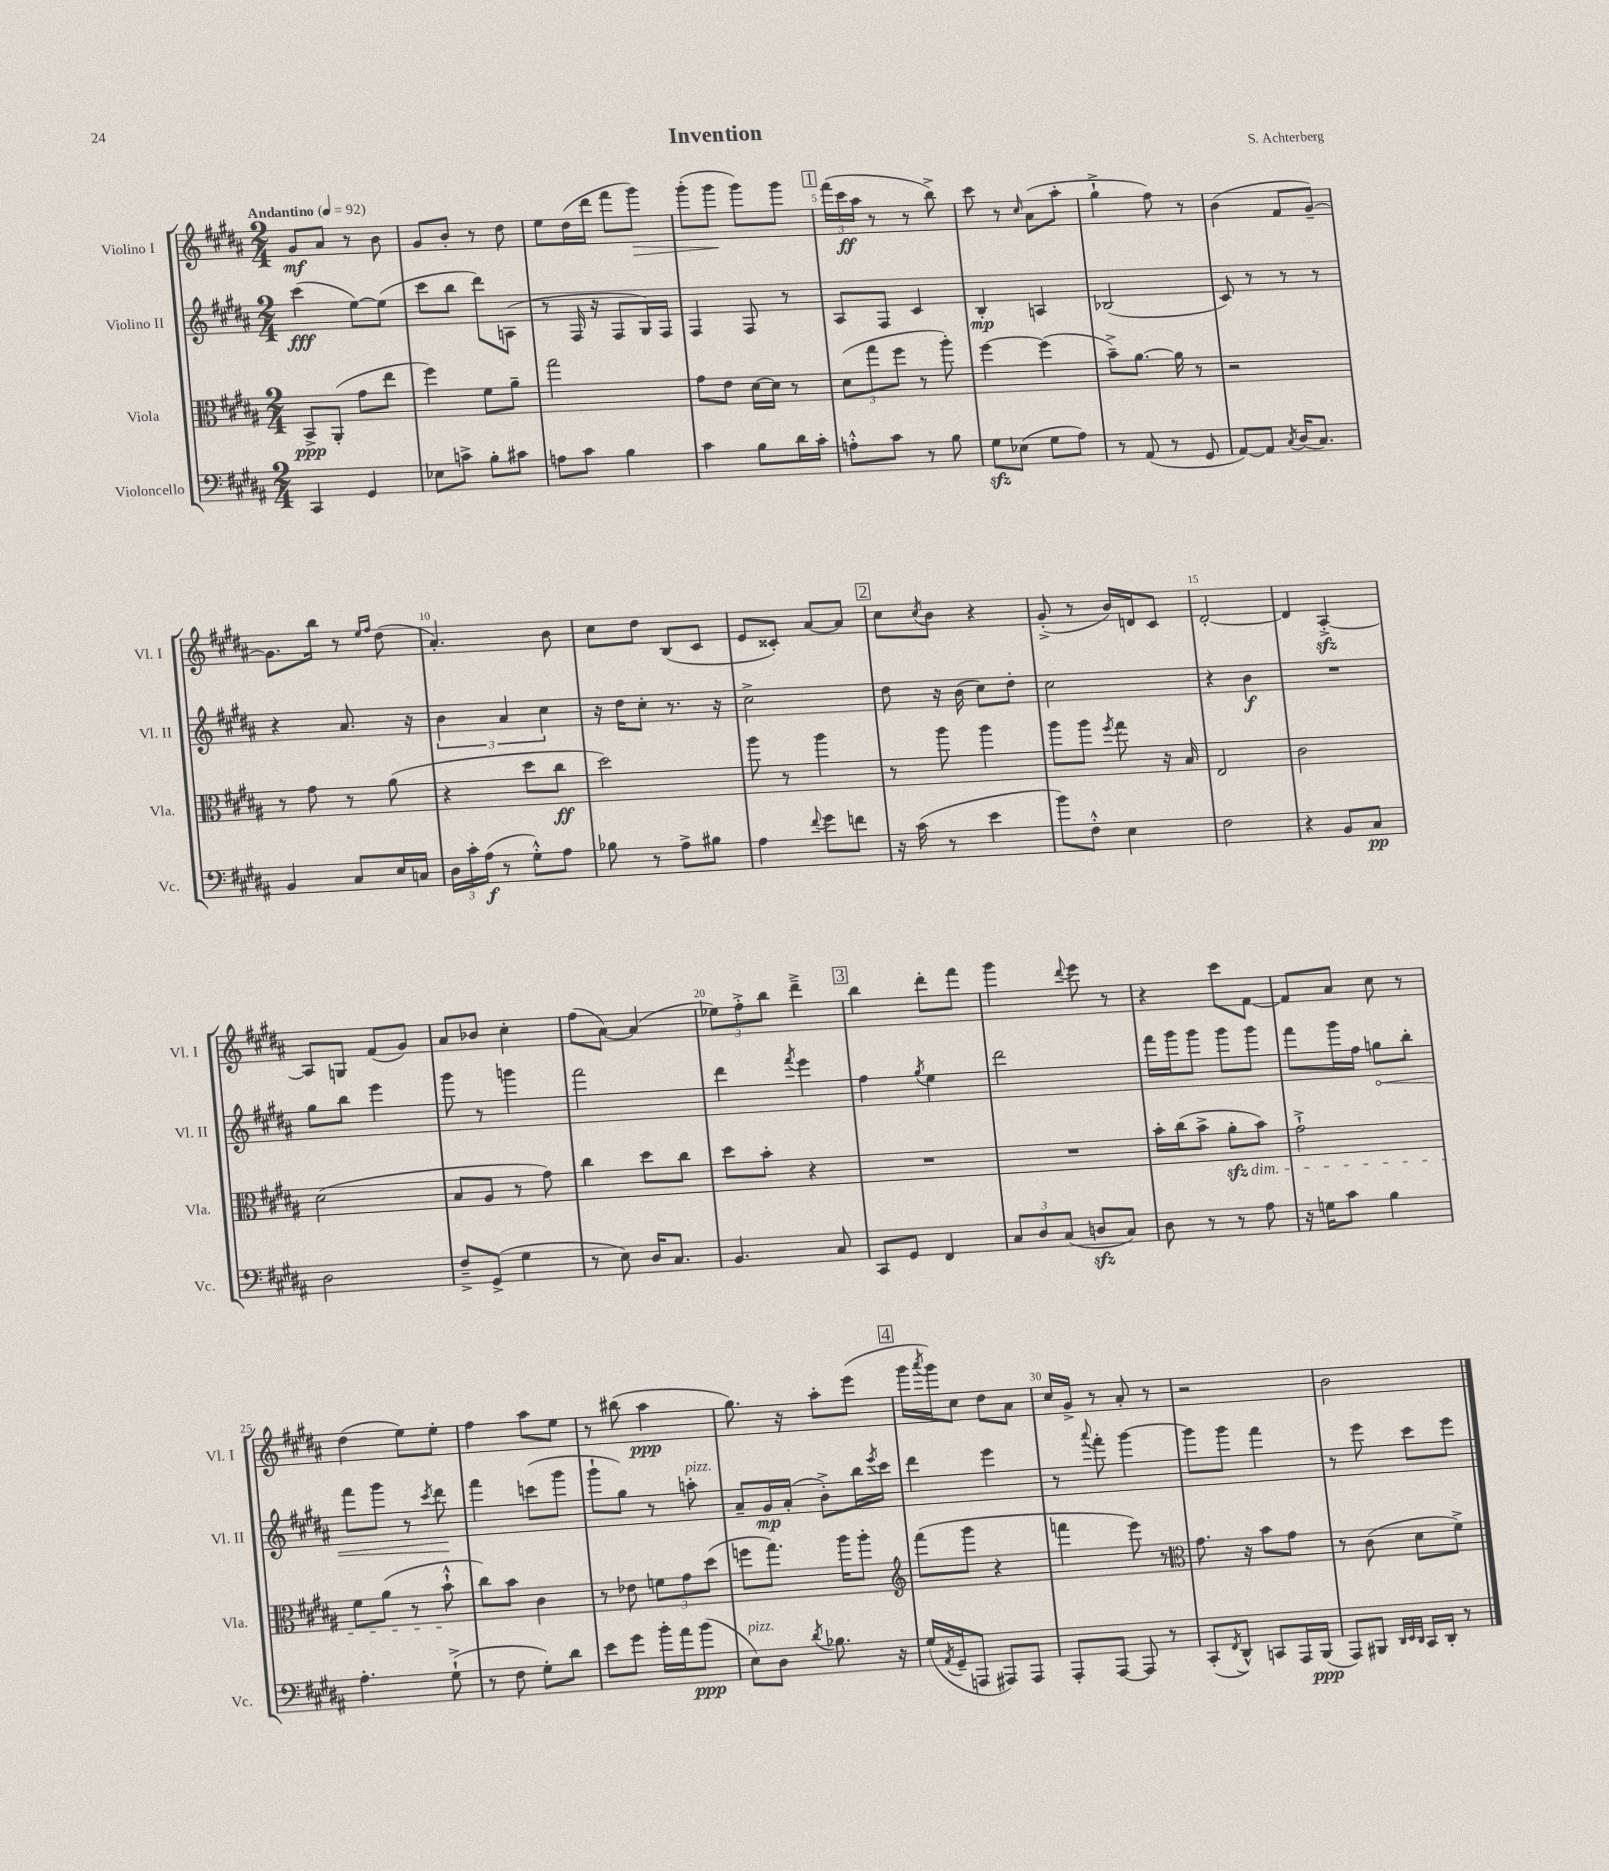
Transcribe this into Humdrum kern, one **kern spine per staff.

**kern	**dynam	**kern	**dynam	**kern	**dynam	**kern	**dynam
*part4	*part4	*part3	*part3	*part2	*part2	*part1	*part1
*staff4	*staff4	*staff3	*staff3	*staff2	*staff2	*staff1	*staff1
*I"Violoncello	*	*I"Viola	*	*I"Violino II	*	*I"Violino I	*
*I'Vc.	*	*I'Vla.	*	*I'Vl. II	*	*I'Vl. I	*
*clefF4	*	*clefC3	*	*clefG2	*	*clefG2	*
*k[f#c#g#d#a#]	*	*k[f#c#g#d#a#]	*	*k[f#c#g#d#a#]	*	*k[f#c#g#d#a#]	*
*M2/4	*	*M2/4	*	*M2/4	*	*M2/4	*
*MM92	*	*MM92	*	*MM92	*	*MM92	*
=1	=1	=1	=1	=1	=1	=1	=1
!	!	!	!	!	!	!LO:TX:a:B:t=Andantino	!
4CC#/	.	8BB^/L	ppp	(4ccc#\	fff	8g#/L	mf
.	.	(8AA#'/J	.	.	.	8a#/J	.
4GG#/	.	8g#\L	.	[8ee\L)	.	8r	.
.	.	8ee\J	.	(8ee\J]	.	8b\	.
=2	=2	=2	=2	=2	=2	=2	=2
8E-X\L	.	4ff#\)	.	8ccc#\L	.	8g#/L	.
8cn^\J	.	.	.	8bb\J	.	8b'/J	.
8B'\L	.	8f#\L	.	8ddd#\L)	.	8r	.
8c#X\J	.	8a#~\J	.	(8An\J	.	8dd#\	.
=3	=3	=3	=3	=3	=3	=3	=3
8An\L	.	2gg#\	.	8r	.	8ee\L	.
8c#\J	.	.	.	16F#/	.	(16dd#\L	.
.	.	.	.	16r	.	16ddd#\JJ	.
4B\	.	.	.	8F#/L	.	8fff#\L	.
!	!	!	!	!	!	!	!LO:HP:b
.	.	.	.	16G#/L)	.	8ggg#\J)	>
.	.	.	.	16F#/JJ	.	.	.
=4	=4	=4	=4	=4	=4	=4	=4
4c#\	.	8g#\L	.	4F#/	.	(8ggg#'\L	.
.	.	8e\J	.	.	.	8ggg#\J	.
8B\L	.	[16d#\LL	.	8F#/	.	8ggg#\L)	]
.	.	16d#\JJ]	.	.	.	.	.
16d#\L	.	8r	.	8r	.	8ggg#\J	.
16c#'\JJ	.	.	.	.	.	.	.
!!LO:REH:place=s1:t=1
=5	=5	=5	=5	=5	=5	=5	=5
8An'^^\L	.	(12d#\L	.	8A#/L	.	(24fff#\LL	.
.	.	.	.	.	.	24ccc#\	ff
.	.	12gg#\	.	.	.	24aa#\JJ	.
8c#\J	.	.	.	8F#/J	.	8r	.
.	.	12ff#\J	.	.	.	.	.
8r	.	8r	.	4c#/	.	8r	.
8B\	.	8aa#'\)	.	.	.	8bb^\)	.
=6	=6	=6	=6	=6	=6	=6	=6
8G#zz\L	.	[4ff#\	.	4B'/	mp	8ccc#\	.
(8E-X\J	.	.	.	.	.	8r	.
.	.	.	.	.	.	16qqcc#/	.
8G#\L	.	(4ff#\]	.	4An/	.	(8a#\L	.
8A#\J)	.	.	.	.	.	8aa#'\J	.
=7	=7	=7	=7	=7	=7	=7	=7
8r	.	8b~^\L)	.	(2B-X/	.	4gg#`^\	.
(8AA#/	.	[8.a#\J	.	.	.	.	.
8r	.	.	.	.	.	8ff#\)	.
.	.	16a#\]	.	.	.	.	.
8GG#/	.	8r	.	.	.	8r	.
=8	=8	=8	=8	=8	=8	=8	=8
[8AA#/L)	.	2r	.	8c#/)	.	(4b\	.
8AA#/J]	.	.	.	8r	.	.	.
8qC#/	.	.	.	.	.	.	.
(16D#/KL	.	.	.	8r	.	8f#/L	.
8.C#/J)	.	.	.	.	.	.	.
.	.	.	.	8r	.	[8g#~/J)	.
!!LO:LB:g=z
=9	=9	=9	=9	=9	=9	=9	=9
4BB/	.	8r	.	4r	.	8.g#\L]	.
.	.	8g#\	.	.	.	.	.
.	.	.	.	.	.	16bb\Jk	.
8C#/L	.	8r	.	8.a#/	.	8r	.
.	.	.	.	.	.	16qqee/LL	.
.	.	.	.	.	.	16qqff#/JJ	.
16E/L	.	(8a#\	.	.	.	(8dd#\	.
16Cn/JJ	.	.	.	16r	.	.	.
=10	=10	=10	=10	=10	=10	=10	=10
24D#\LL	.	4r	.	6b\	.	4.a#'/)	.
24c#'\	.	.	.	.	.	.	.
(24A#\JJ	f	.	.	.	.	.	.
8r	.	.	.	.	.	.	.
.	.	.	.	6a#/	.	.	.
8G#'^^\L)	.	8dd#\L	.	.	.	.	.
.	.	.	.	6cc#\	.	.	.
8A#\J	.	8cc#\J	ff	.	.	8b\	.
=11	=11	=11	=11	=11	=11	=11	=11
8B-X\	.	2dd#\)	.	16r	.	8cc#\L	.
.	.	.	.	16dd#\KL	.	.	.
8r	.	.	.	8cc#'\J	.	8dd#\J	.
8A#^\L	.	.	.	8.r	.	(8B/L	.
8B#X\J	.	.	.	.	.	8c#/J	.
.	.	.	.	16r	.	.	.
=12	=12	=12	=12	=12	=12	=12	=12
4A#\	.	8aa#\	.	2cc#^\	.	8e/L	.
.	.	8r	.	.	.	8c##X'/J)	.
8qqf#/	.	.	.	.	.	.	.
8g#\L	.	4aa#\	.	.	.	[8a#/L	.
8fn\J	.	.	.	.	.	8a#/J]	.
!!LO:REH:place=s1:t=2
=13	=13	=13	=13	=13	=13	=13	=13
16r	.	8r	.	8dd#\	.	8cc#\L	.
(16c#\	.	.	.	.	.	.	.
.	.	.	.	.	.	8qcc#/	.
8r	.	8aa#\	.	16r	.	8b\J	.
.	.	.	.	(16b\	.	.	.
4e\	.	4aa#\	.	8cc#\L)	.	4r	.
.	.	.	.	8dd#'\J	.	.	.
=14	=14	=14	=14	=14	=14	=14	=14
8b\L)	.	8aa#\L	.	2cc#\	.	(8g#'^/	.
8F#'^^\J	.	8aa#\J	.	.	.	8r	.
.	.	8qff#/	.	.	.	.	.
4E\	.	8gg#\	.	.	.	16b/LL)	.
.	.	.	.	.	.	16dn/J	.
.	.	16r	.	.	.	8c#/J	.
.	.	16B/	.	.	.	.	.
=15	=15	=15	=15	=15	=15	=15	=15
2F#\	.	2E/	.	4r	.	[2d#'/	.
.	.	.	.	4b\	f	.	.
=16	=16	=16	=16	=16	=16	=16	=16
4r	.	2c#\	.	2r	.	4d#/]	.
8BB/L	.	.	.	.	.	[4A#zz'^/	.
8C#/J	pp	.	.	.	.	.	.
!!LO:LB:g=z
=17	=17	=17	=17	=17	=17	=17	=17
2D#\	.	(2d#\	.	8gg#\L	.	8A#/L]	.
.	.	.	.	8bb\J	.	8Gn/J	.
.	.	.	.	4eee\	.	(8f#/L	.
.	.	.	.	.	.	8g#/J)	.
=18	=18	=18	=18	=18	=18	=18	=18
8F#~^/L	.	8B/L	.	8ggg#\	.	8a#/L	.
(8GG#^/J	.	8A#/J	.	8r	.	8b-X/J	.
4G#\	.	8r	.	4gggn\	.	4cc#'\	.
.	.	8g#\)	.	.	.	.	.
=19	=19	=19	=19	=19	=19	=19	=19
8r	.	4cc#\	.	2fff#\	.	(8ff#\L	.
8E\)	.	.	.	.	.	[8a#\J)	.
16D#/KL	.	8dd#\L	.	.	.	(4a#/]	.
8.C#/J	.	.	.	.	.	.	.
.	.	8cc#\J	.	.	.	.	.
=20	=20	=20	=20	=20	=20	=20	=20
4.BB/	.	8dd#\L	.	4ddd#\	.	12ee-X\L)	.
.	.	.	.	.	.	12ff#'^\	.
.	.	8b'\J	.	.	.	.	.
.	.	.	.	.	.	12bb\J	.
.	.	.	.	8qfff#/	.	.	.
.	.	4r	.	4eee\	.	4ddd#~^\	.
8C#/	.	.	.	.	.	.	.
!!LO:REH:place=s1:t=3
=21	=21	=21	=21	=21	=21	=21	=21
8CC#/L	.	2r	.	4ff#\	.	4bb\	.
8GG#/J	.	.	.	.	.	.	.
.	.	.	.	8qgg#/	.	.	.
4FF#/	.	.	.	4ee\	.	8ddd#'\L	.
.	.	.	.	.	.	8fff#\J	.
=22	=22	=22	=22	=22	=22	=22	=22
12C#/L	.	2r	.	2ddd#\	.	4ggg#\	.
12D#/	.	.	.	.	.	.	.
(12C#/J	.	.	.	.	.	.	.
.	.	.	.	.	.	8qqddd#/	.
8Dnzz/L	.	.	.	.	.	8eee\	.
8C#/J)	.	.	.	.	.	8r	.
=23	=23	=23	=23	=23	=23	=23	=23
8D#\	.	16b'\LL	.	16fff#\LL	.	4r	.
.	.	(16cc#\J	.	16ggg#\J	.	.	.
8r	.	8b^\J	.	8ggg#\J	.	.	.
!	!	!LO:TX:b:i:t=dim.	!	!	!	!	!
8r	.	8a#zz'\L	.	8ggg#\L	.	8ccc#\L	.
8A#\	.	8b\J)	.	8ggg#\J	.	[8f#\J	.
=24	=24	=24	=24	=24	=24	=24	=24
16r	.	2g#`^\	.	8fff#\L	.	8f#/L]	.
16Gn\KL	.	.	.	.	.	.	.
8c#\J	.	.	.	16ggg#\L	.	8a#/J	.
.	.	.	.	16ff#\JJ	.	.	.
!	!	!	!	!	!LO:HP:b	!	!
4B\	.	.	.	8ggn\L	<	8cc#\	.
.	.	.	.	8bb'\J	.	8r	.
!!LO:LB:g=z
=25	=25	=25	=25	=25	=25	=25	=25
4.A#'\	.	8f#\L	.	8fff#\L	.	(4dd#\	.
.	.	(8a#\J	.	8ggg#\J	.	.	.
.	.	8r	.	8r	.	8ee\L)	.
.	.	.	.	8qccc#/	.	.	.
(8G#`^\	.	8b`^^\	.	8ddd#\	.	8ee'\J	.
.	.	.	.	.	[	.	.
=26	=26	=26	=26	=26	=26	=26	=26
8r	.	8cc#\L)	.	4fff#\	.	4ff#\	.
8F#\	.	8b\J	.	.	.	.	.
8G#'\L)	.	4c#\	.	(8cccn\L	.	8aa#\L	.
8d#\J	.	.	.	8ggg#\J	.	8ee\J	.
=27	=27	=27	=27	=27	=27	=27	=27
8e\L	.	8r	.	8ggg#`\L	.	8r	.
8g#\J	.	8e-X\	.	8gg#\J)	.	(8bb#X\	.
16b'\LL	.	12fn\L	.	8r	.	4aa#\	ppp
16a#\J	.	.	.	.	.	.	.
.	.	12g#\	.	.	.	.	.
!	!	!	!	!LO:TX:a:i:t=pizz.	!	!	!
(8b\J	ppp	.	.	8aan'\	.	.	.
.	.	(12dd#\J	.	.	.	.	.
=28	=28	=28	=28	=28	=28	=28	=28
!LO:TX:a:i:t=pizz.	!	!	!	!	!	!	!
8E\L)	.	8ffn\L	.	8a#~/L	.	8.gg#\)	.
8D#\J	.	8.gg#\J)	.	16g#/L	mp	.	.
.	.	.	.	(16a#'/JJ	.	16r	.
8qd#/	.	.	.	.	.	.	.
8.B-X\	.	.	.	8b'^\L)	.	8aa#'\L	.
.	.	16aa#\KL	.	.	.	.	.
.	.	8aa#'\J	.	16bb\L	.	(8eee\J	.
.	.	.	.	8qeee/	.	.	.
16r	.	.	.	16ccc#\JJ	.	.	.
!!LO:REH:place=s1:t=4
=29	=29	=29	=29	=29	=29	=29	=29
*	*	*clefG2	*	*	*	*	*
(16G#/LL	.	(8fff#\L	.	4ddd#\	.	16ggg#\LL	.
8qAA#/	.	.	.	.	.	8qaaa#/	.
16GG#~/J	.	.	.	.	.	16ggg#\J)	.
8AAAn/J	.	8ggg#\J	.	.	.	8cc#\J	.
8AAA#X/L)	.	4r	.	4eee\	.	8dd#\L	.
8AAA#/J	.	.	.	.	.	8a#\J	.
=30	=30	=30	=30	=30	=30	=30	=30
8AAA#'/L	.	4fffn\	.	8r	.	16cc#/LL	.
.	.	.	.	.	.	16g#^/JJ	.
.	.	.	.	8qqaaa#/	.	.	.
[8AAA#/J	.	.	.	8fff#'\	.	8r	.
8AAA#/]	.	8eee\)	.	[4ggg#\	.	8a#'/	.
8r	.	8r	.	.	.	8r	.
=31	=31	=31	=31	=31	=31	=31	=31
*	*	*clefC3	*	*	*	*	*
(8CC#'/L	.	8.g#\	.	8ggg#\L]	.	2r	.
8qFF#/	.	.	.	.	.	.	.
8DD#^^/J)	.	.	.	8ggg#\J	.	.	.
.	.	16r	.	.	.	.	.
8CCn/L	.	8b\L	.	4fff#\	.	.	.
16AAA#/L	.	8g#\J	.	.	.	.	.
(16BBB/JJ	ppp	.	.	.	.	.	.
=32	=32	=32	=32	=32	=32	=32	=32
8AAA#/L)	.	8r	.	8r	.	2b\	.
8BBB#X/J	.	(8c#\	.	8eee\	.	.	.
32qqDD#/LLL	.	.	.	.	.	.	.
32qqEE/	.	.	.	.	.	.	.
32qqDD#/JJJ	.	.	.	.	.	.	.
16CC#/LL	.	8d#\L	.	8ccc#\L	.	.	.
16DD#'/JJ	.	.	.	.	.	.	.
8r	.	8f#^\J)	.	8eee\J	.	.	.
==	==	==	==	==	==	==	==
*-	*-	*-	*-	*-	*-	*-	*-
